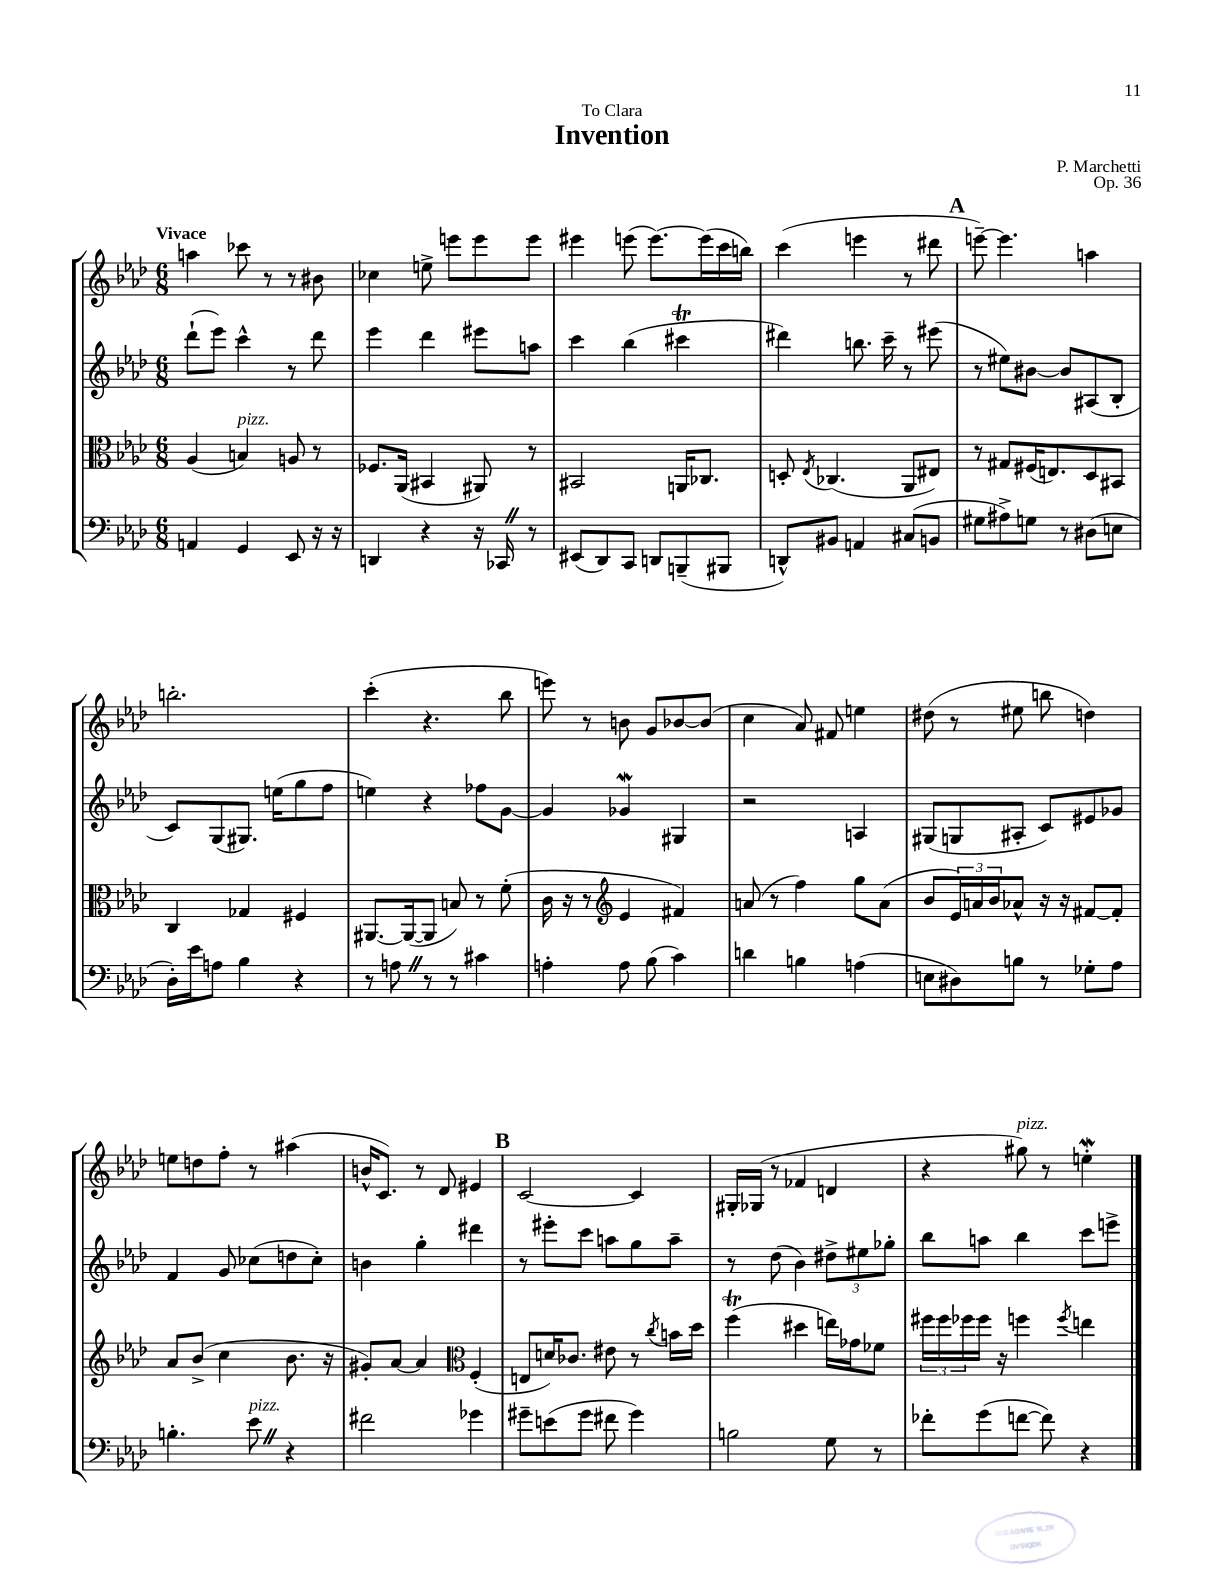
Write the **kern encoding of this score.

**kern	**kern	**kern	**kern
*staff4	*staff3	*staff2	*staff1
*clefF4	*clefC3	*clefG2	*clefG2
*k[b-e-a-d-]	*k[b-e-a-d-]	*k[b-e-a-d-]	*k[b-e-a-d-]
*M6/8	*M6/8	*M6/8	*M6/8
4AA	(4A-	(8ddd-`	4aa
.	.	8eee-)	.
4GG	4B)	4ccc^^	8ccc-
.	.	.	8r
8EE-	8A	8r	8r
16r	8r	8ddd-	8b#
16r	.	.	.
=	=	=	=
4DD	8.F-	4eee-	4cc-
.	(16AA-	.	.
4r	4BB#	4ddd-	8ee^
.	.	.	8eee
16r	8AA#)	8eee#	8eee
16CC-	.	.	.
8r	8r	8aa	8eee
=	=	=	=
(8EE#	2BB#	4ccc	4eee#
8DD-)	.	.	.
8CC	.	(4bb-	(8eee
8DD	.	.	[8.eee)
(8BBB~	16AA	4ccc#	.
.	8.C-	.	(16eee]
8BBB#	.	.	16ccc
.	.	.	16bb)
=	=	=	=
8DD^^)	8D'	4ddd#)	(4ccc
.	8qE-	.	.
8BB#	(4.C-	.	.
4AA	.	8.bb	4eee
.	.	16ccc~	.
(8C#	8AA-	8r	8r
8BB	8E#)	(8eee#	8ddd#
=	=	=	=
8G#	8r	8r	[8eee~)
8A#^)	8G#	8ee#)	4.eee]
8G	(16F#	[8b#	.
.	8.E)	.	.
8r	.	8b#]	.
(8D#	8D-	(8A#	4aa
8E	8BB#	8B-'	.
=	=	=	=
16D-')	4C	8c)	2.bb'
16e-	.	.	.
8A	.	(8G	.
4B-	4G-	8.G#)	.
.	.	(16ee	.
4r	4F#	8gg	.
.	.	8ff	.
=	=	=	=
8r	[8.AA#	4ee)	(4ccc'
8A	.	.	.
.	(16AA#_	.	.
8r	8AA#]	4r	4.r
8r	8B)	.	.
4c#	8r	8ff-	.
.	(8f'	[8g	8bb-
=	=	=	=
4A'	16c	4g]	8eee)
.	16r	.	.
.	8r	.	8r
*	*clefG2	*	*
8A	4e-	4g-	8b
(8B-	.	.	8g
4c)	4f#)	4G#	[8b-
.	.	.	(8b-]
=	=	=	=
4d	(8a	2r	4cc
.	8r	.	.
4B	4ff)	.	8a-)
.	.	.	8f#
(4A	8gg	4A	4ee
.	(8a	.	.
=	=	=	=
8E	8b-	(8G#	(8dd#
8D#)	24e-)	8G	8r
.	24a	.	.
.	24b-	.	.
8B	8a-^^	8A#'	8ee#
8r	16r	8c)	8bb
.	16r	.	.
8G-'	[8f#	8e#	4dd)
8A-	8f#']	8g-	.
=	=	=	=
4.B'	8a-	4f	8ee
.	(8b-^	.	8dd
.	4cc	8g	8ff'
8e-	.	(8cc-	8r
4r	8.b-	8dd	(4aa#
.	.	8cc-')	.
.	16r	.	.
=	=	=	=
2f#	8g#')	4b	16b^^
.	.	.	8.c)
.	[8a-	.	.
.	4a-]	4gg'	8r
.	.	.	8d-
*	*clefC3	*	*
4g-	(4F'	4ddd#	4e#
=	=	=	=
8g#~	8E	8r	[2c
(8e	16d)	8eee#'	.
.	8.c-	.	.
8g#	.	8ccc	.
8f#	8e#	8aa	.
4g#)	8r	8gg	4c]
.	8qcc	.	.
.	16b	8aa~	.
.	16dd-	.	.
=	=	=	=
2B	(4ff	8r	16G#'
.	.	.	(16G-
.	.	(8dd-	8r
.	4dd#	4b-)	4f-
8G	16ee)	12dd#^	4d
.	16g-	.	.
.	.	12ee#	.
8r	8f-	.	.
.	.	12gg-'	.
=	=	=	=
8f-'	24ff#	8bb-	4r
.	24ff#	.	.
.	24ff-	.	.
(8g	16ff-	8aa	.
.	16r	.	.
[8f	4ff	4bb-	8gg#)
8f])	.	.	8r
.	8qff	.	.
4r	4ee	8ccc	4ee'
.	.	8eee^	.
==	==	==	==
*-	*-	*-	*-
